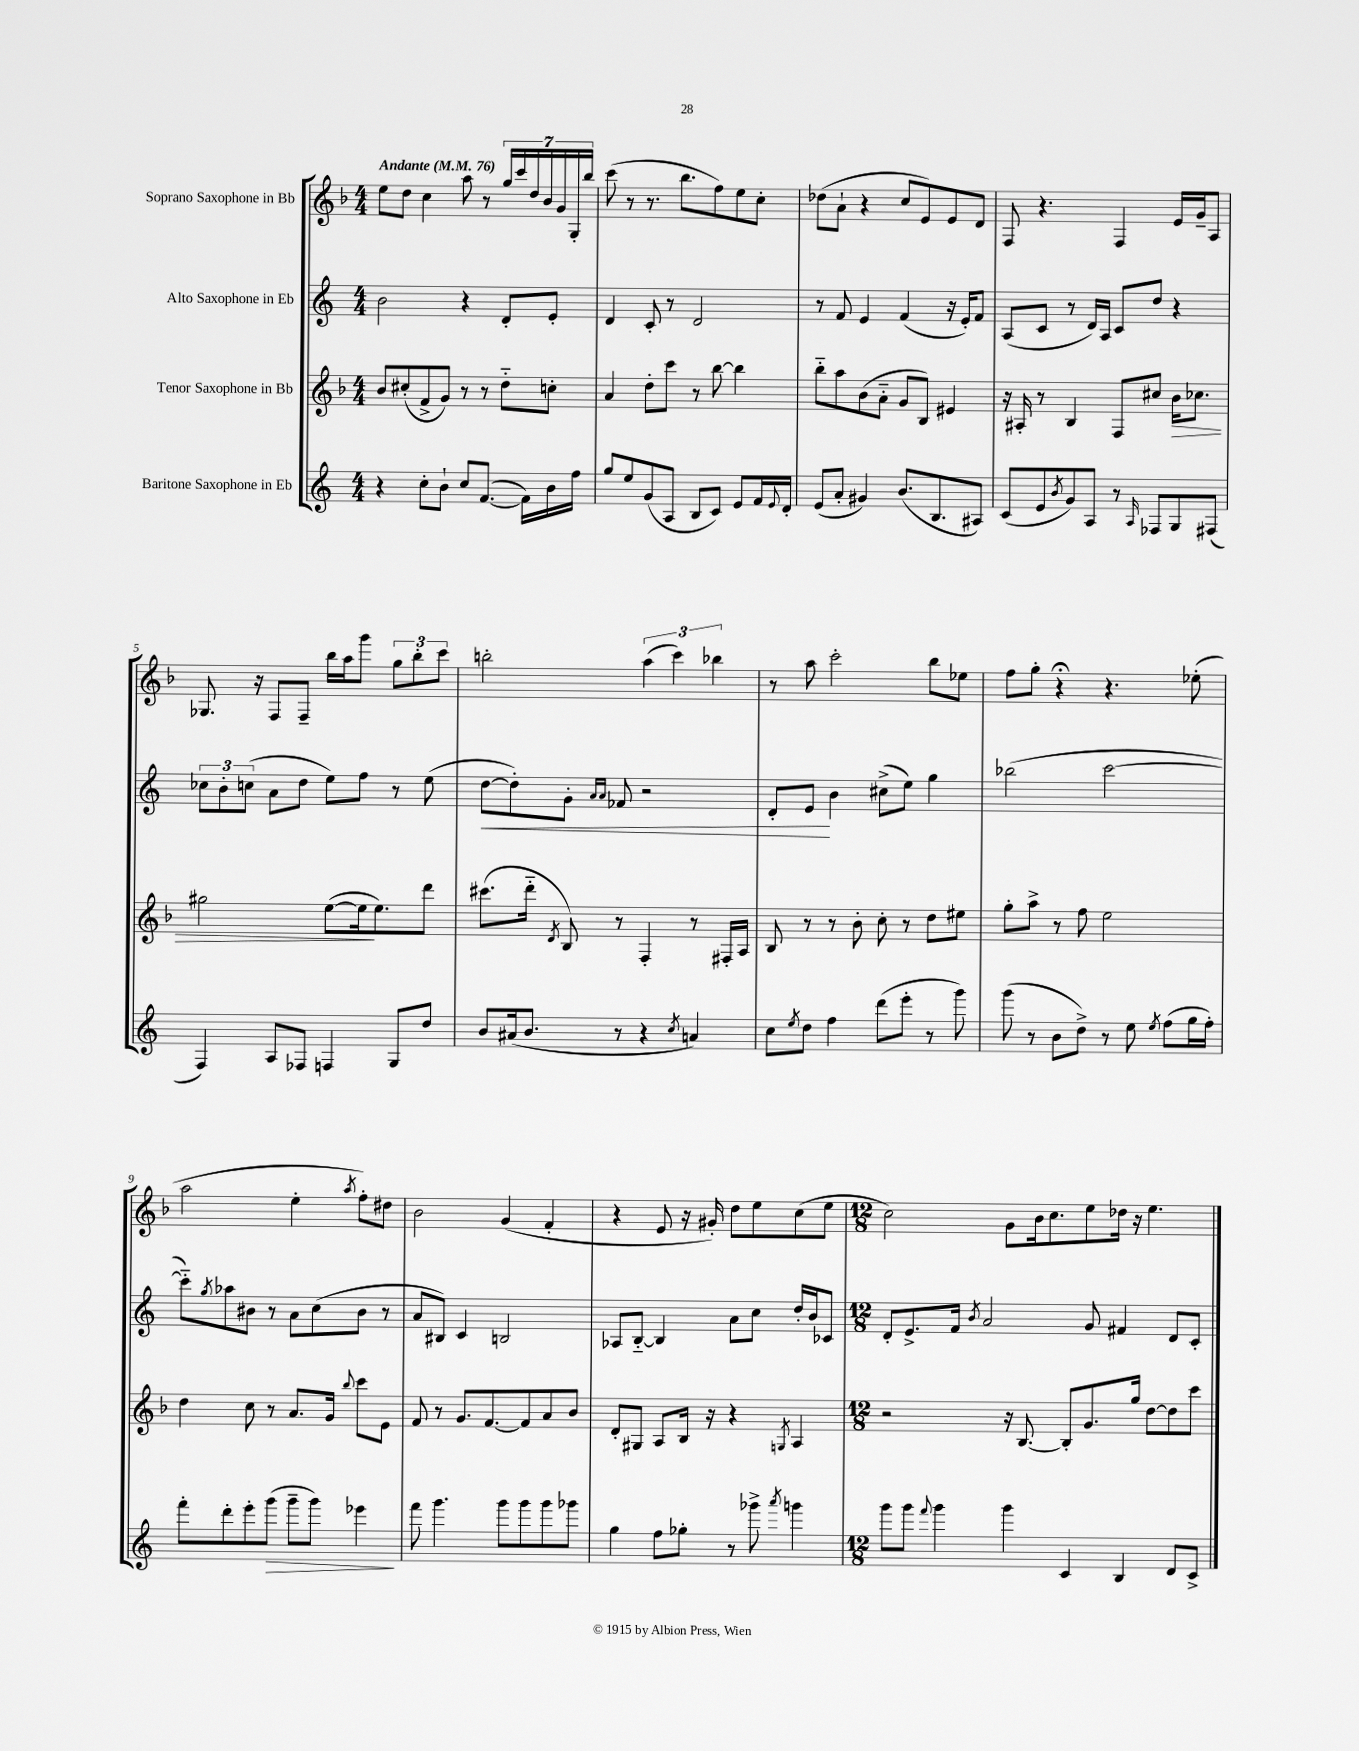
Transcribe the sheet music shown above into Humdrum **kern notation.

**kern	**dynam	**kern	**dynam	**kern	**dynam	**kern
*part4	*part4	*part3	*part3	*part2	*part2	*part1
*staff4	*staff4	*staff3	*staff3	*staff2	*staff2	*staff1
*I"Baritone Saxophone in Eb	*	*I"Tenor Saxophone in Bb	*	*I"Alto Saxophone in Eb	*	*I"Soprano Saxophone in Bb
*clefG2	*	*clefG2	*	*clefG2	*	*clefG2
*k[]	*	*k[b-]	*	*k[]	*	*k[b-]
*M4/4	*	*M4/4	*	*M4/4	*	*M4/4
*MM76	*	*MM76	*	*MM76	*	*MM76
=1	=1	=1	=1	=1	=1	=1
!	!	!	!	!	!	!LO:TX:a:B:t=Andante
4r	.	8b-/L	.	2b\	.	8ee\L
.	.	(8cc#X'/	.	.	.	8dd\J
8cc'\L	.	8f^/	.	.	.	4cc\
8b`\J	.	8g/J)	.	.	.	.
8cc/L	.	8r	.	4r	.	8aa\
([8.f/J	.	8r	.	.	.	8r
.	.	8dd\L	.	8d'/L	.	28gg/LL
.	.	.	.	.	.	28ccc/
16f\LL])	.	.	.	.	.	.
.	.	.	.	.	.	28dd/
.	.	.	.	.	.	28b-/
16b\	.	8ccn'\J	.	8e'/J	.	.
.	.	.	.	.	.	28g/
.	.	.	.	.	.	28G'/
16ff\JJ	.	.	.	.	.	.
.	.	.	.	.	.	28bb-/JJ
=2	=2	=2	=2	=2	=2	=2
8gg/L	.	4a/	.	4d/	.	(8ccc\
8ee/	.	.	.	.	.	8r
(8g/	.	8dd'\L	.	8c'/	.	8.r
8A/J	.	8ccc\J	.	8r	.	.
.	.	.	.	.	.	8.bb-\L
8B/L	.	8r	.	2d/	.	.
8c/J)	.	[8bb-\	.	.	.	8ff\)
8e/L	.	4bb-\]	.	.	.	8ee\
16f/L	.	.	.	.	.	8cc'\J
8qqe/	.	.	.	.	.	.
16d'/JJ	.	.	.	.	.	.
=3	=3	=3	=3	=3	=3	=3
(8e/L	.	8bb-\L	.	8r	.	(8dd-X\L
8a'/J	.	8aa\	.	8f/	.	8a`\J
4g#X/)	.	(8b-\	.	4e/	.	4r
.	.	8a\J	.	.	.	.
(8.b/L	.	8g/L	.	(4f/	.	8cc/L
.	.	8B-/J)	.	.	.	8e/)
8.B/	.	.	.	.	.	.
.	.	4e#X/	.	16r	.	8e/
.	.	.	.	16e'/KL)	.	.
8A#X/J)	.	.	.	8f/J	.	8d/J
=4	=4	=4	=4	=4	=4	=4
(8c/L	.	16r	.	(8A/L	.	8F/
.	.	16A#X'/	.	.	.	.
8e/	.	8r	.	8c/J	.	4.r
8qb/	.	.	.	.	.	.
8g/)	.	4B-/	.	8r	.	.
8A/J	.	.	.	16d/LL)	.	.
.	.	.	.	16A/JJ	.	.
8r	.	8F/L	.	8c/L	.	4F/
16qqA/	.	.	.	.	.	.
8F-X/L	.	8cc#X/J	.	8dd/J	.	.
!	!	!	!LO:HP:b	!	!	!
8G/	.	16b-\KL	>	4r	.	16e/LL
.	.	8.cc-X\J	.	.	.	16g~/J
(8F#X/J	.	.	.	.	.	8A/J
!!LO:LB:g=z
=5	=5	=5	=5	=5	=5	=5
4F/)	.	2gg#X\	.	12cc-X\L	.	8.G-X/
.	.	.	.	12b'\	.	.
.	.	.	.	(12ccn\J	.	.
.	.	.	.	.	.	16r
8A/L	.	.	.	8a\L	.	8F/L
8F-X/J	.	.	.	8dd\J	.	8F~/J
4Fn/	.	([8ee\L	.	8ee\L)	.	16bb-\LL
.	.	.	.	.	.	16aa\J
.	.	16ee\k]	.	8ff\J	.	8ggg\J
.	.	8.ee\)	]	.	.	.
8G/L	.	.	.	8r	.	12gg\L
.	.	.	.	.	.	12bb-'\
8dd/J	.	8ddd\J	.	(8ee\	.	.
.	.	.	.	.	.	12ccc\J
=6	=6	=6	=6	=6	=6	=6
!	!	!	!	!	!LO:HP:b	!
8b/L	.	(8.ccc#X\L	.	[8dd\L	<	2bbn'\
(16a#X/k	.	.	.	8dd'\])	.	.
8.b/J	.	16ddd\Jk	.	.	.	.
.	.	8qd/	.	.	.	.
.	.	8B-/)	.	8g'\J	.	.
.	.	.	.	16qqa/LL	.	.
.	.	.	.	16qqa/JJ	.	.
8r	.	8r	.	8f-X/	.	.
4r	.	4F'/	.	2r	.	(6aa\
.	.	.	.	.	.	6ccc\)
8qcc/	.	.	.	.	.	.
4an/)	.	8r	.	.	.	.
.	.	.	.	.	.	6bb-X\
.	.	16F#X'/LL	.	.	.	.
.	.	16A/JJ	.	.	.	.
=7	=7	=7	=7	=7	=7	=7
8cc\L	.	8B-/	.	8d'/L	.	8r
8qee/	.	.	.	.	.	.
8dd\J	.	8r	.	8e/J	.	8aa\
4ff\	.	8r	.	4b\	[	2ccc'\
.	.	8b-'\	.	.	.	.
(8ddd\L	.	8cc'\	.	(8cc#X^\L	.	.
8eee'\J	.	8r	.	8ee\J)	.	.
8r	.	8dd\L	.	4gg\	.	8bb-\L
8ggg\)	.	8ee#X\J	.	.	.	8ee-X\J
=8	=8	=8	=8	=8	=8	=8
(8ggg\	.	8gg'\L	.	(2bb-X\	.	8ff\L
8r	.	8aa^\J	.	.	.	8gg'\J
8b\L	.	8r	.	.	.	4r;<
8dd^\J)	.	8ff\	.	.	.	.
8r	.	2ee\	.	[2ccc\	.	4.r
8ee\	.	.	.	.	.	.
8qee/	.	.	.	.	.	.
(8ff\L	.	.	.	.	.	.
16gg\L	.	.	.	.	.	(8ee-X'\
16ff'\JJ)	.	.	.	.	.	.
!!LO:LB:g=z
=9	=9	=9	=9	=9	=9	=9
8fff'\L	.	4dd\	.	8ccc\L])	.	2aa\
.	.	.	.	8qgg/	.	.
8ddd'\	.	.	.	8aa-X\	.	.
8eee'\	.	8cc\	.	8b#X\J	.	.
!	!LO:HP:b	!	!	!	!	!
(8ggg\J	>	8r	.	8r	.	.
8ggg~\L	.	8.a/L	.	8a\L	.	4ee'\
8ggg\J)	.	.	.	(8cc\	.	.
.	.	16g/Jk	.	.	.	.
.	.	8qqbb-/	.	.	.	8qaa/
4eee-X\	.	8ccc\L	.	8b#\J	.	8ff'\L)
.	.	8e\J	.	8r	.	8dd#X\J
.	]	.	.	.	.	.
=10	=10	=10	=10	=10	=10	=10
8fff\	.	8f/	.	8a/L	.	2b-\
4.ggg\	.	8r	.	8B#X/J)	.	.
.	.	8.g/L	.	4c/	.	.
.	.	[8.f/	.	.	.	.
8ggg\L	.	.	.	2Bn/	.	(4g/
8ggg\	.	8f/]	.	.	.	.
8ggg\	.	8a/	.	.	.	4f'/
8ggg-X\J	.	8b-/J	.	.	.	.
=11	=11	=11	=11	=11	=11	=11
4gg\	.	8d'/L	.	8A-X/L	.	4r
.	.	8G#X/J	.	[8B/J	.	.
8ff\L	.	8A/L	.	4B/]	.	8e/
8gg-X'\J	.	16B-/Jk	.	.	.	16r
.	.	16r	.	.	.	16g#X'/)
8r	.	4r	.	8a\L	.	8dd\L
8ggg-X^\	.	.	.	8cc\J	.	8ee\
8qaaa/	.	8qGn/	.	.	.	.
4gggn\	.	4A/	.	16dd'/LL	.	(8cc\
.	.	.	.	16b/J	.	.
.	.	.	.	8c-X/J	.	8ee\J
=12	=12	=12	=12	=12	=12	=12
*M12/8	*	*M12/8	*	*M12/8	*	*M12/8
8ggg\L	.	2r	.	8d'/L	.	2cc\)
8ggg\J	.	.	.	8.e^/	.	.
8qqfff/	.	.	.	.	.	.
4ggg\	.	.	.	.	.	.
.	.	.	.	16f/Jk	.	.
.	.	.	.	8qb/	.	.
.	.	.	.	2a/	.	.
4ggg\	.	16r	.	.	.	8g\L
.	.	[8.B-/	.	.	.	.
.	.	.	.	.	.	16b-\k
.	.	.	.	.	.	8.cc\
4c/	.	8B-'/L]	.	.	.	.
.	.	8.g/	.	8g/	.	8ee\
4B/	.	.	.	4f#X/	.	16dd-X\Jk
.	.	16gg/Jk	.	.	.	16r
.	.	[8dd\L	.	.	.	4.ee\
8d/L	.	8dd\]	.	8d/L	.	.
8c^/J	.	8ccc\J	.	8c'/J	.	.
==	==	==	==	==	==	==
*-	*-	*-	*-	*-	*-	*-
